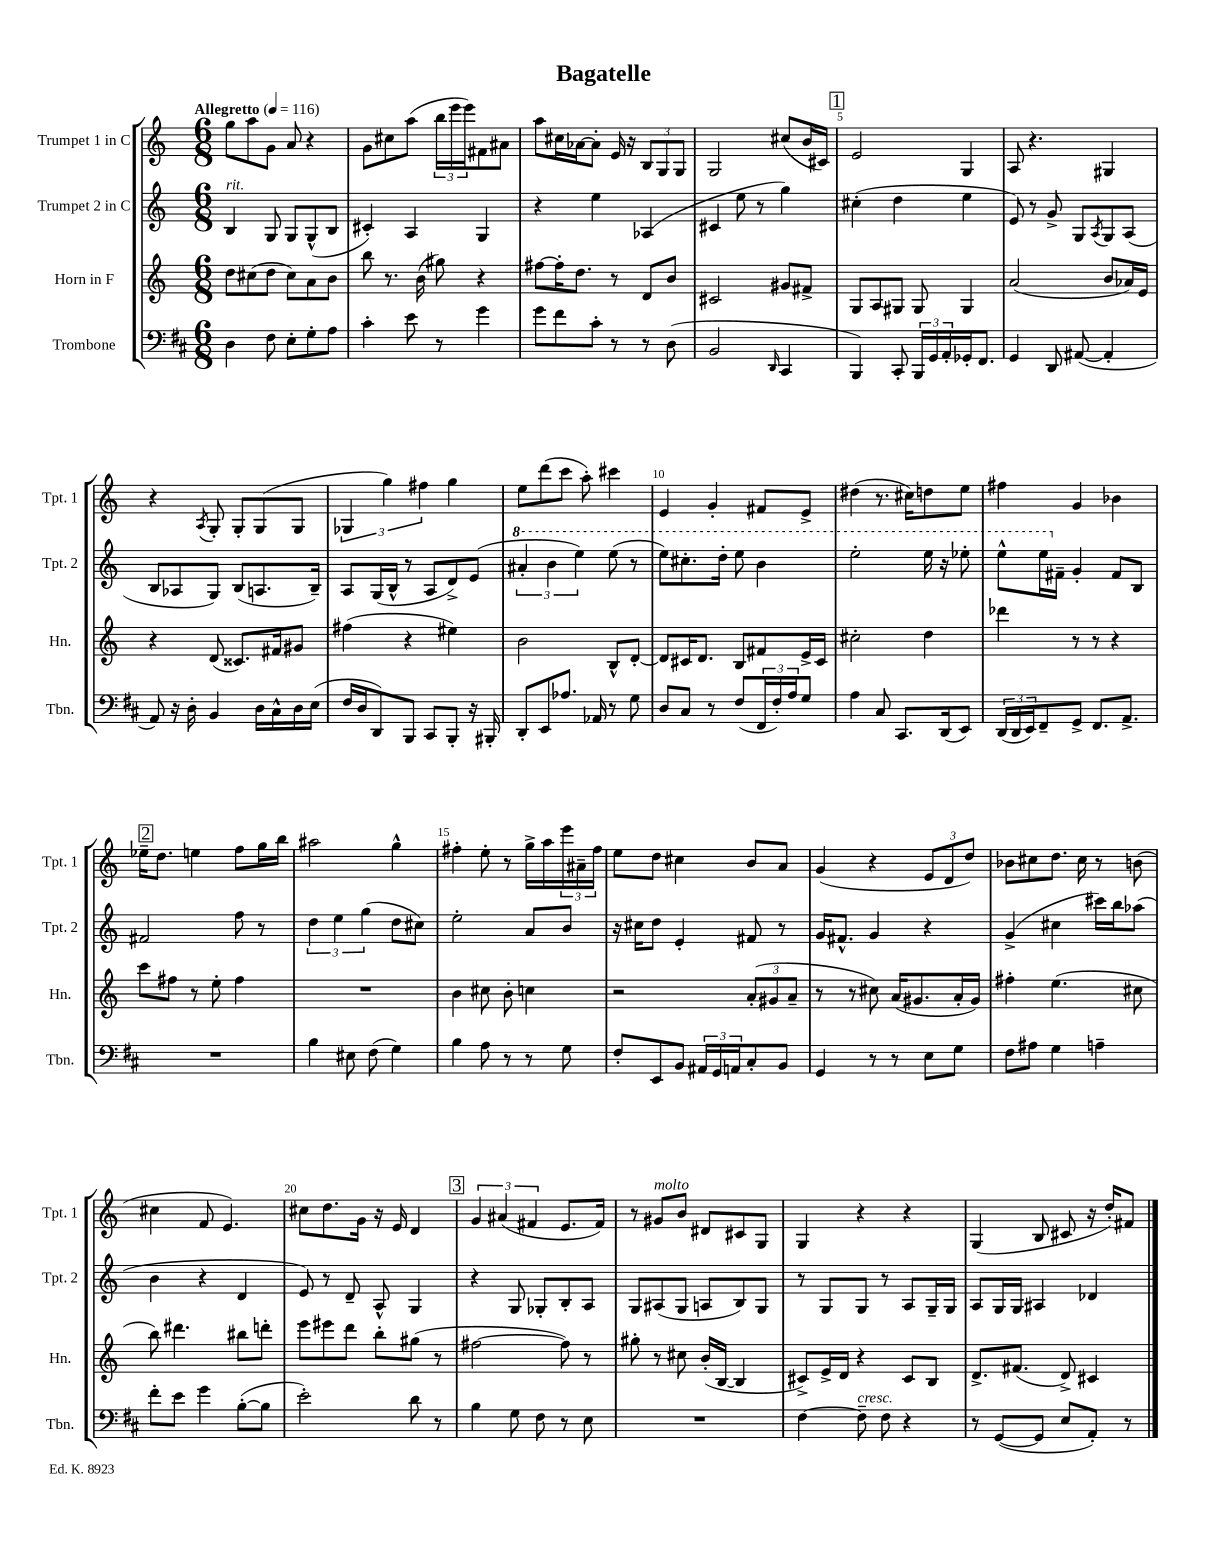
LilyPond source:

\header { title = "Bagatelle" }
<<
\new StaffGroup <<
\new Staff = "s0" \with { instrumentName = "Trumpet 1 in C" shortInstrumentName = "Tpt. 1" } {
    \clef treble \key c \major \numericTimeSignature \time 6/8 \tempo "Allegretto" 4 = 116
    g''8 a''8 g'8 a'8 r4 |
    g'8 cis''8 a''8( \tuplet 3/2 { b''16 e'''16 e'''16) } fis'8 ais'8 |
    a''8 cis''16 aes'16~ aes'8-. e'16 r16 \tuplet 3/2 { b8 g8 g8 } |
    g2 cis''8( b'16 cis'16) |
    \mark \markup { \box "1" } e'2 g4 |
    a8 r4. gis4 |
    r4 \acciaccatura { a8 } g8-. g8-. g8( g8 |
    \tuplet 3/2 { ges4 g''4) fis''4 } g''4 |
    e''8 d'''8( c'''8 a''8-.) cis'''4 |
    e'4 g'4-. fis'8 e'8-> |
    dis''4( r8. cis''16) d''8 e''8 |
    fis''4 g'4 bes'4 |
    \mark \markup { \box "2" } ees''16-- d''8. e''4 f''8 g''16 b''16 |
    ais''2 g''4-^ |
    fis''4-. e''8-. r8 g''16-> a''16 \tuplet 3/2 { e'''16 ais'16-- fis''16 } |
    e''8 d''8 cis''4 b'8 a'8 |
    g'4( r4 \tuplet 3/2 { e'8 d'8 d''8) } |
    bes'8 cis''8 d''8. cis''16 r8 b'8( |
    cis''4 f'8 e'4.) |
    cis''8 d''8. g'16 r16 e'16 d'4 |
    \mark \markup { \box "3" } \tuplet 3/2 { g'4 ais'4( fis'4 } e'8. fis'16) |
    r8 gis'8^\markup { \italic "molto" } b'8 dis'8 cis'8 g8 |
    g4 r4 r4 |
    g4( b8 cis'8 r16 d''16-.) fis'8 \bar "|." |
}
\new Staff = "s1" \with { instrumentName = "Trumpet 2 in C" shortInstrumentName = "Tpt. 2" } {
    \clef treble \key c \major \numericTimeSignature \time 6/8
    b4^\markup { \italic "rit." } g8 g8 g8-^( b8 |
    cis'4-.) a4 g4 |
    r4 e''4 aes4( |
    cis'4 e''8 r8 g''4) |
    \mark \markup { \box "1" } cis''4-.( d''4 e''4 |
    e'8) r8 g'8-> g8 \acciaccatura { a8 } g8 a8( |
    b8 aes8 g8) b8( a8. b16--) |
    a8 g16( b16-^ r8 a8 d'8->) e'8( |
    \tuplet 3/2 { \ottava #1 ais''4-. b''4 e'''4) } e'''8( r8 |
    e'''8) cis'''8.-. d'''16-. e'''8 b''4 |
    e'''2-. e'''16 r16 ees'''8-. |
    e'''8-^ e'''16 \ottava #0 fis'16-- g'4-. fis'8 b8 |
    \mark \markup { \box "2" } fis'2 f''8 r8 |
    \tuplet 3/2 { d''4 e''4 g''4( } d''8 cis''8) |
    e''2-. a'8 b'8 |
    r16 cis''16 d''8 e'4-. fis'8 r8 |
    g'16 fis'8.-^ g'4 r4 |
    g'4->( cis''4 cis'''16) b''16 aes''8( |
    b'4 r4 d'4 |
    e'8) r8 d'8-- a8-^ g4 |
    \mark \markup { \box "3" } r4 g8 ges8-. b8-. a8 |
    g8 ais8( g8 a8 b8) g8 |
    r8 g8 g8 r8 a8 g16-- g16 |
    a8 g16 g16 ais4 des'4 \bar "|." |
}
\new Staff = "s2" \with { instrumentName = "Horn in F" shortInstrumentName = "Hn." } {
    \clef treble \key c \major \numericTimeSignature \time 6/8
    d''8 cis''8( d''8 cis''8) a'8 b'8 |
    b''8 r8. b'16( gis''8) r4 |
    fis''8~ fis''16-. d''8. r8 d'8 b'8 |
    cis'2 gis'8 fis'8-> |
    \mark \markup { \box "1" } g8 a8 gis8 gis8 gis4 |
    a'2( b'8 aes'16) e'16 |
    r4 d'8( cisis'8.) fis'16 gis'8 |
    fis''4( r4 eis''4) |
    b'2 b8-^ d'8~-. |
    d'8 cis'16 d'8. b8 fis'8 e'16-> cis'16 |
    cis''2-. d''4 |
    des'''4 r8 r8 r4 |
    \mark \markup { \box "2" } c'''8 fis''8 r8 e''8-. fis''4 |
    R2. |
    b'4 cis''8 b'8-. c''4 |
    r2 \tuplet 3/2 { a'8-.( gis'8 a'8-- } |
    r8 r8 cis''8) a'16( gis'8. a'16-. gis'16) |
    fis''4-. e''4.( cis''8 |
    b''8) dis'''4. bis''8 d'''8-. |
    e'''8 eis'''8 d'''8 b''8-. gis''8( r8 |
    \mark \markup { \box "3" } fis''2~ fis''8) r8 |
    gis''8-. r8 cis''8 b'16-.( b16~ b4 |
    cis'8->) e'16-> d'16 r4 cis'8 b8 |
    d'8.-> fis'8.( d'8->) cis'4 \bar "|." |
}
\new Staff = "s3" \with { instrumentName = "Trombone" shortInstrumentName = "Tbn." } {
    \clef bass \key d \major \numericTimeSignature \time 6/8
    d4 fis8 e8-. g8-. a8 |
    cis'4-. e'8 r8 g'4 |
    g'8 fis'8 cis'8-. r8 r8 d8( |
    b,2 \grace { d,16 } cis,4 |
    \mark \markup { \box "1" } b,,4) cis,8-. \tuplet 3/2 { b,,16 g,16 a,16-. } ges,16-. fis,8. |
    g,4 d,8 ais,8~( ais,4-. |
    a,8) r16 d16-. b,4 d16 cis16-^ d16 e16( |
    fis16 d16 d,8) b,,8 cis,8 b,,8-. r16 bis,,16-. |
    d,8-. e,8 aes8. aes,16 r8 g8 |
    d8 cis8 r8 fis8( \tuplet 3/2 { fis,16 fis16-.) a16 } g8 |
    a4 cis8 cis,8. d,16( e,8) |
    \tuplet 3/2 { d,16( d,16 e,16) } fis,8-- g,8-> fis,8. a,8.-> |
    \mark \markup { \box "2" } R2. |
    b4 eis8 fis8( g4) |
    b4 a8 r8 r8 g8 |
    fis8-. e,8 b,8 \tuplet 3/2 { ais,16 g,16 a,16 } cis8-. b,8 |
    g,4 r8 r8 e8 g8 |
    fis8 ais8 g4 a4-- |
    fis'8-. e'8 g'4 b8~-.( b8 |
    e'2-.) d'8 r8 |
    \mark \markup { \box "3" } b4 g8 fis8 r8 e8 |
    R2. |
    fis4~ fis8--^\markup { \italic "cresc." } fis8 r4 |
    r8 g,8~( g,8 e8 a,8-.) r8 \bar "|." |
}
>>
>>
\layout { \context { \Score \override BarNumber.break-visibility = ##(#f #t #t) barNumberVisibility = #(every-nth-bar-number-visible 5) } }
